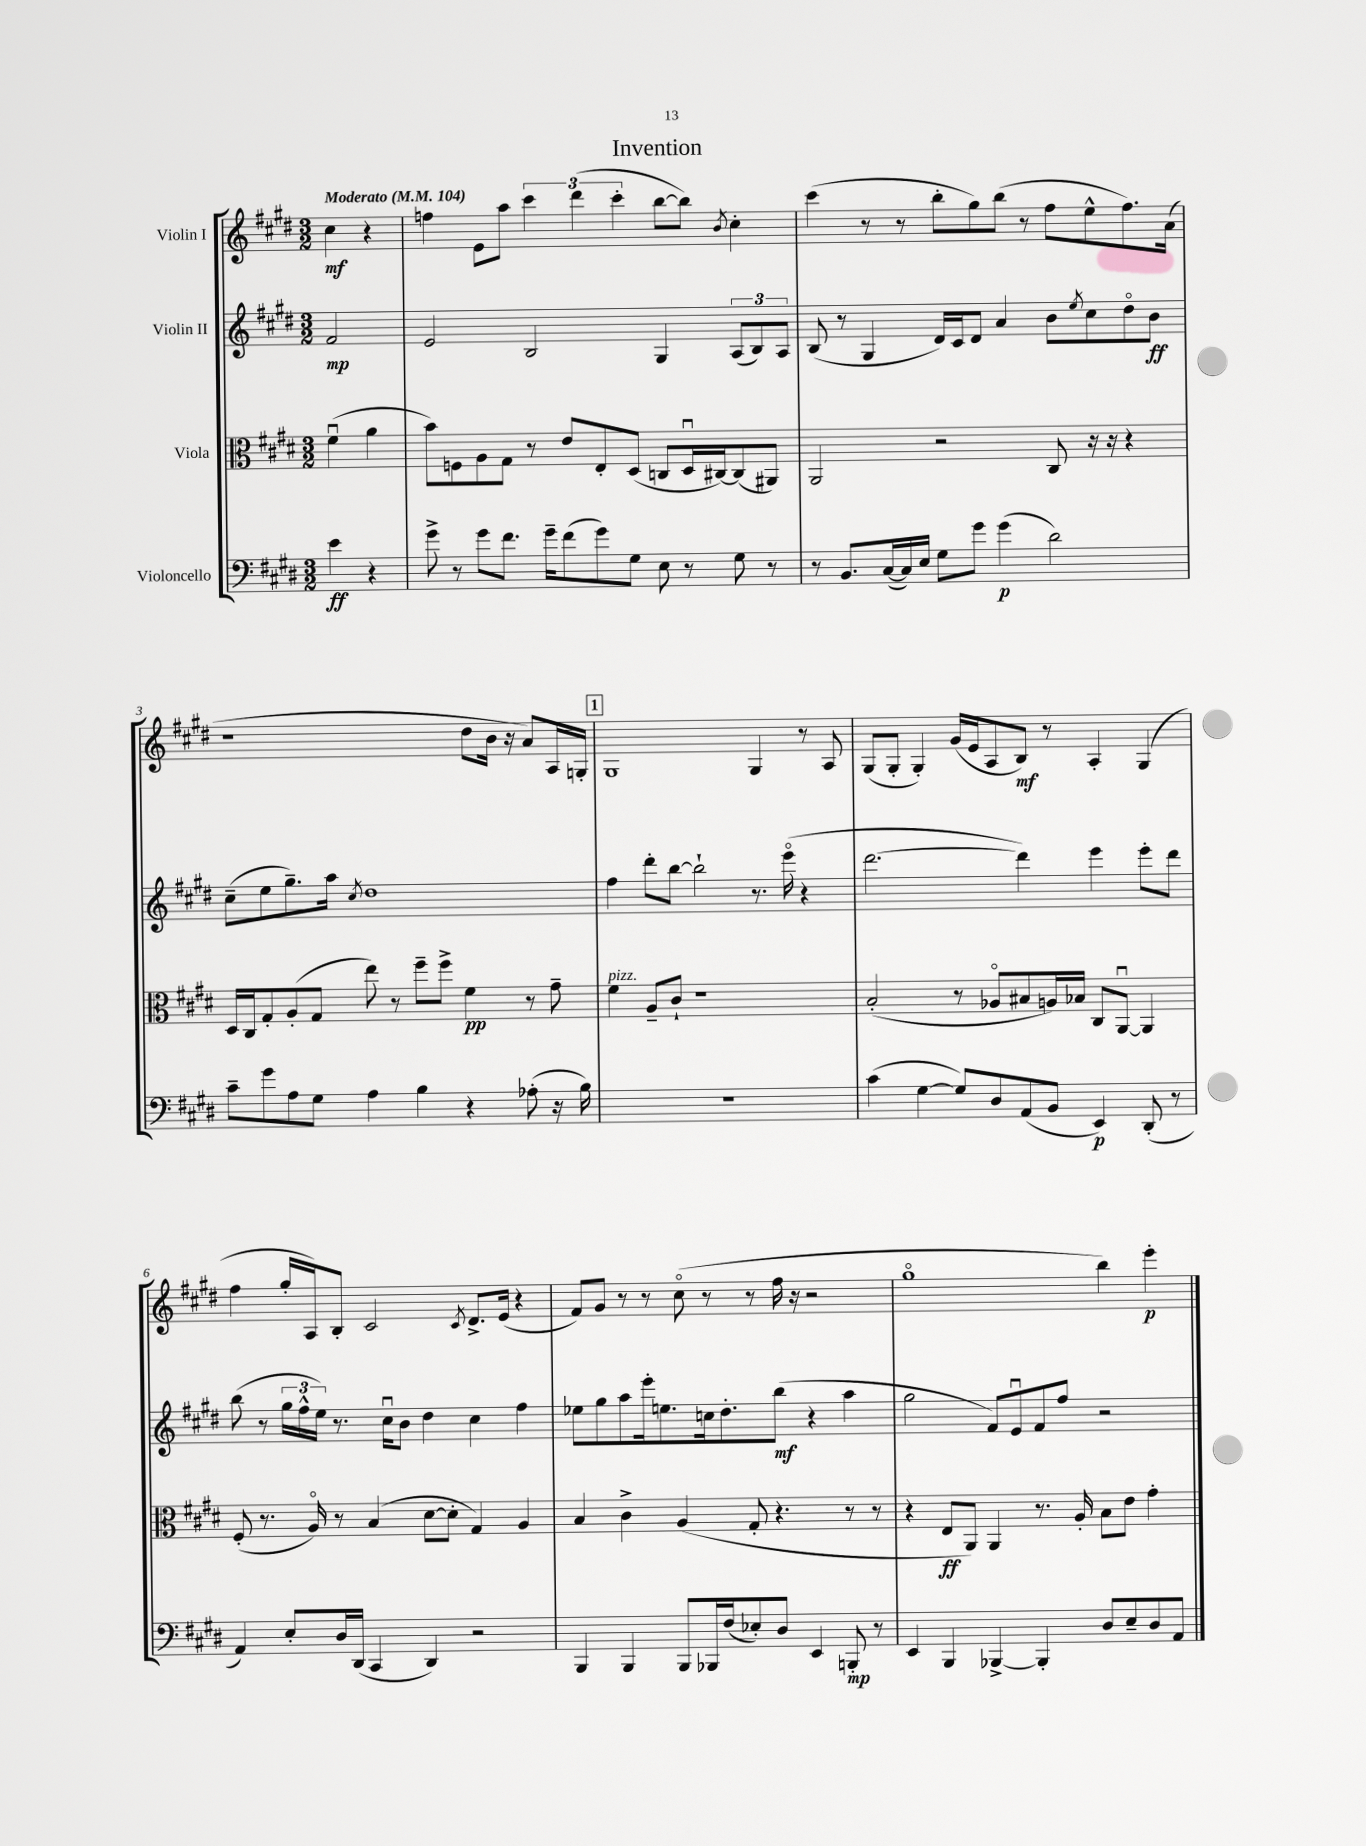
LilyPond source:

\header { title = "Invention" }
<<
\new StaffGroup <<
\new Staff = "s0" \with { instrumentName = "Violin I" } {
    \clef treble \key e \major \numericTimeSignature \time 3/2 \partial 2 \tempo "Moderato" 4 = 104
    cis''4\mf r4 |
    f''4 e'8 a''8 \tuplet 3/2 { cis'''4 dis'''4( cis'''4-. } b''8~ b''8) \acciaccatura { b'8 } cis''4-. |
    cis'''4( r8 r8 b''8-. gis''8) b''8( r8 fis''8 e''8-^ fis''8.) a'16( |
    r1 dis''8 b'16 r16 a'8) a16 g16-. |
    \mark \markup { \box "1" } gis1 gis4 r8 a8 |
    gis8( gis8-. gis4-.) gis'16( e'16 a8 b8\mf) r8 a4-. gis4( |
    fis''4 gis''16-. a16) b8-. cis'2 \acciaccatura { cis'8 } dis'8.-> e'16( r4 |
    fis'8) gis'8 r8 r8 cis''8\flageolet( r8 r8 fis''16 r16 r2 |
    gis''1\flageolet b''4) e'''4-.\p \bar "|." |
}
\new Staff = "s1" \with { instrumentName = "Violin II" } {
    \clef treble \key e \major \numericTimeSignature \time 3/2 \partial 2
    fis'2\mp |
    e'2 b2 gis4 \tuplet 3/2 { a8( b8) a8 } |
    b8( r8 gis4 dis'16) cis'16 dis'8 a'4 b'8 \acciaccatura { e''8 } cis''8 dis''8\flageolet b'8\ff |
    cis''8--( e''8 gis''8.--) a''16 \acciaccatura { cis''8 } dis''1 |
    \mark \markup { \box "1" } fis''4 dis'''8-. b''8~ b''2-! r8. e'''16\flageolet( r4 |
    dis'''2.~ dis'''4) e'''4 e'''8-. dis'''8 |
    b''8( r8 \tuplet 3/2 { gis''16 fis''16-^ e''16) } r8. cis''16\downbow b'8 dis''4 cis''4 fis''4 |
    ees''8 gis''8 a''8 e'''16-. e''8. c''16 dis''8.-. b''8\mf( r4 a''4 |
    gis''2 fis'8) e'8\downbow fis'8 fis''8 r2 \bar "|." |
}
\new Staff = "s2" \with { instrumentName = "Viola" } {
    \clef alto \key e \major \numericTimeSignature \time 3/2 \partial 2
    fis'4\downbow( a'4 |
    b'8) f8 a8 gis8 r8 e'8 e8-. dis8( c8 dis16\downbow cis16~) cis8( ais,8) |
    a,2 r2 cis8 r16 r16 r4 |
    dis16 cis16 gis8-. a8-.( gis8 e''8) r8 fis''8-- fis''8-> fis'4\pp r8 gis'8-- |
    \mark \markup { \box "1" } fis'4^\markup { \italic "pizz." } a8-- cis'8-! r1 |
    b2-.( r8 aes8\flageolet bis8 a16) bes16 cis8 a,8~\downbow a,4 |
    fis8-.( r8. a16\flageolet) r8 b4( dis'8~ dis'8-. gis4) a4 |
    b4 cis'4-> a4( gis8-. r4. r8 r8 |
    r4 e8\ff a,8) a,4 r8. a16-. b8 e'8 gis'4-. \bar "|." |
}
\new Staff = "s3" \with { instrumentName = "Violoncello" } {
    \clef bass \key e \major \numericTimeSignature \time 3/2 \partial 2
    e'4\ff r4 |
    gis'8-> r8 gis'8 fis'8. gis'16-- fis'8( gis'8) gis8 e8 r8 gis8 r8 |
    r8 b,8. cis16~( cis16) e16 gis8 gis'8 gis'4\p( dis'2) |
    cis'8-- gis'8 a8 gis8 a4 b4 r4 aes8-.( r16 b16) |
    \mark \markup { \box "1" } R1. |
    cis'4( gis4~ gis8) dis8 a,8( b,8 e,4\p) dis,8-.( r8 |
    a,4) e8-. dis16 dis,16( cis,4 dis,4) r2 |
    b,,4 b,,4 b,,8 bes,,16 fis16( ees8-.) dis8 e,4 b,,8-.\mp r8 |
    e,4 b,,4 bes,,4~-> bes,,4-. dis8 e8-- dis8 a,8 \bar "|." |
}
>>
>>
